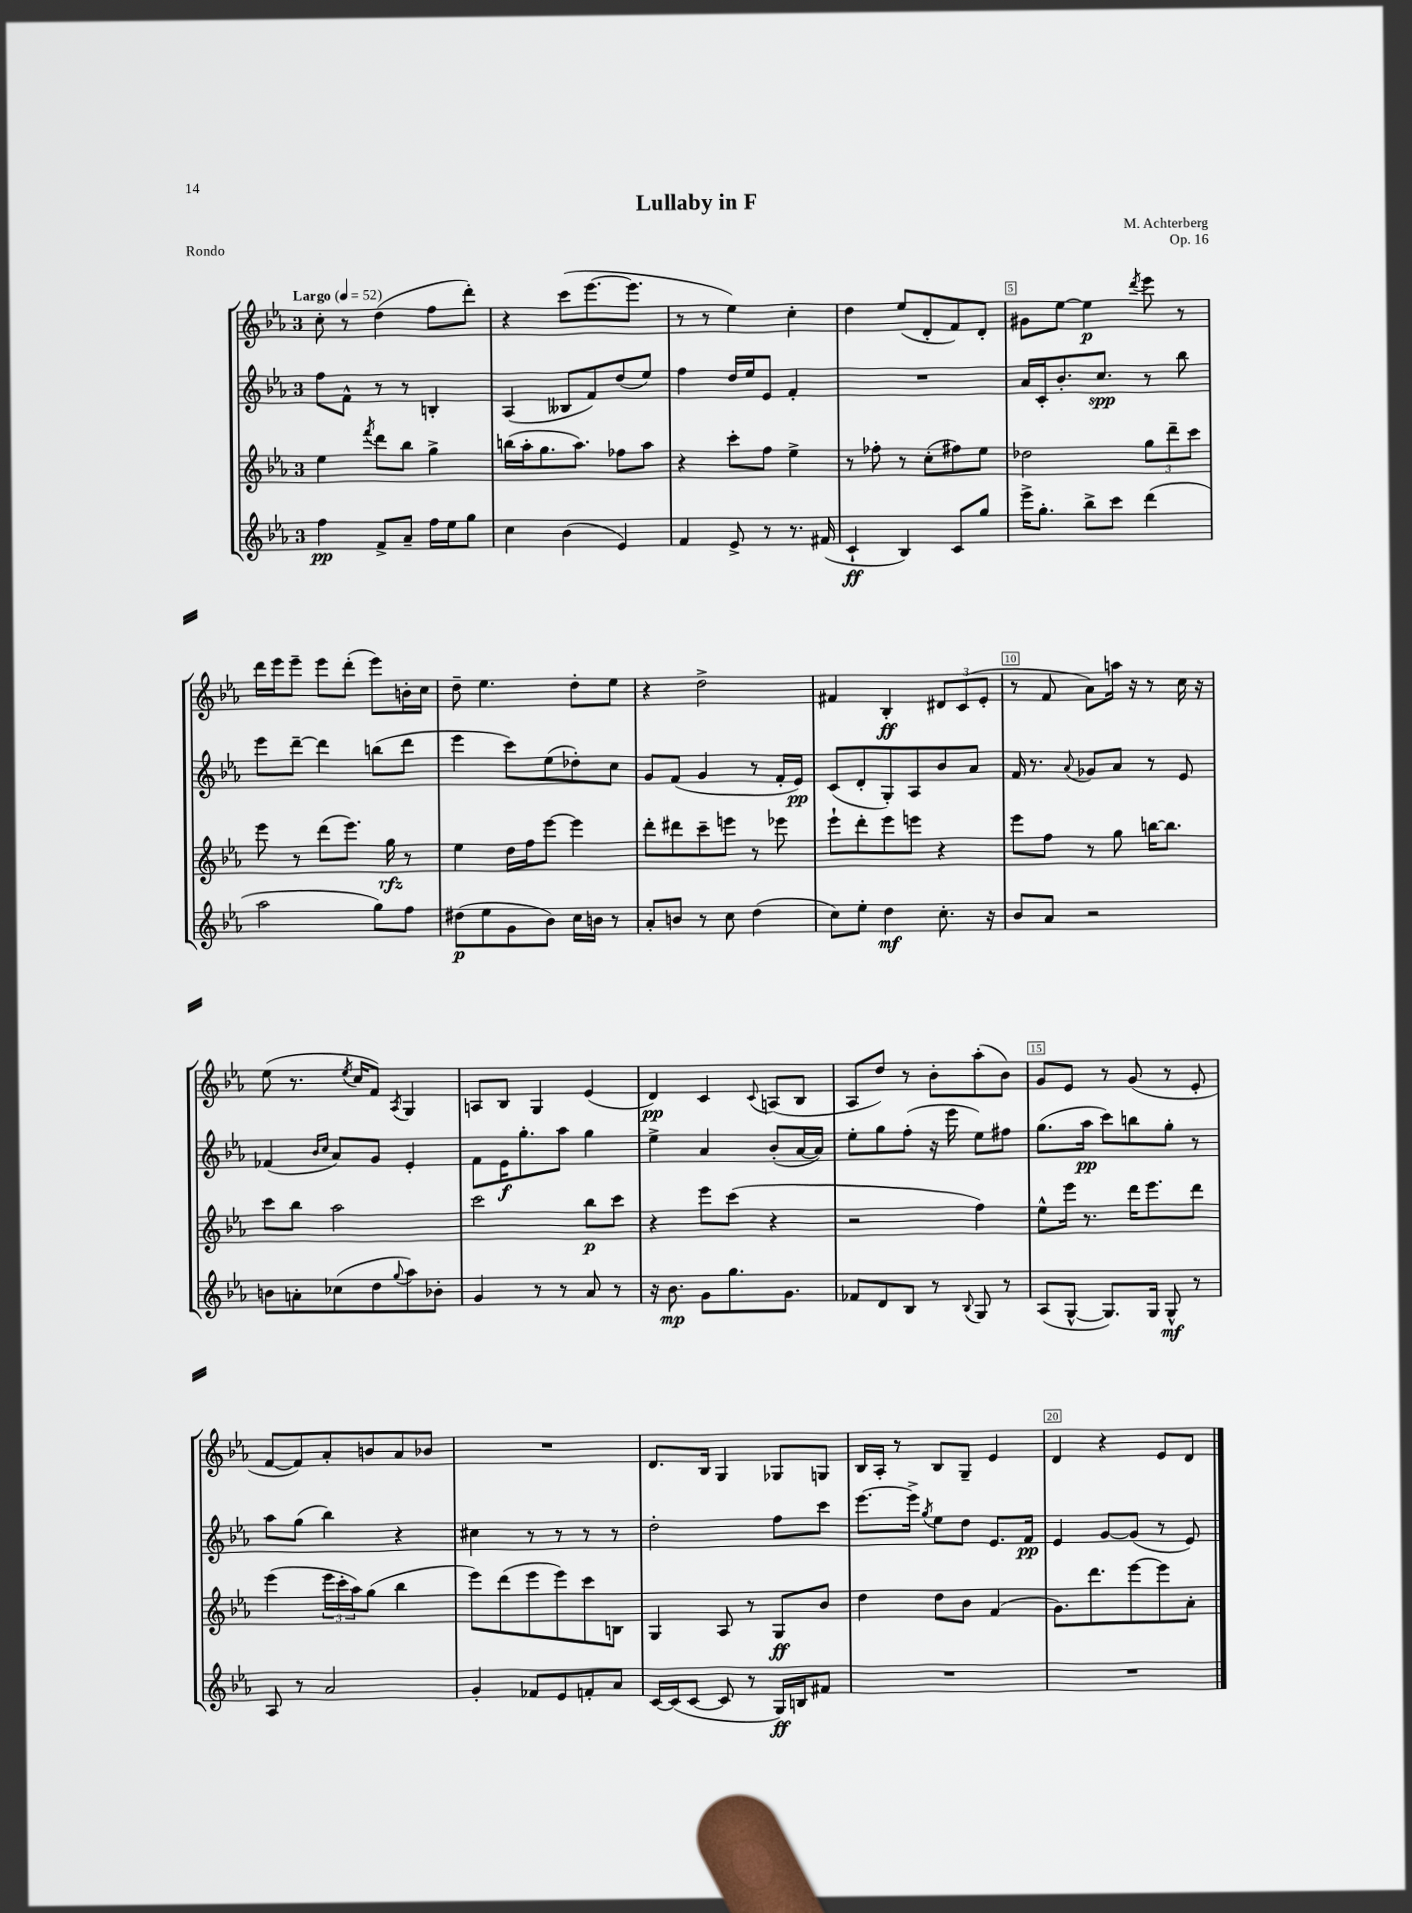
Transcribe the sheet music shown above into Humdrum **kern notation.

**kern	**kern	**kern	**kern
*staff4	*staff3	*staff2	*staff1
*clefG2	*clefG2	*clefG2	*clefG2
*k[b-e-a-]	*k[b-e-a-]	*k[b-e-a-]	*k[b-e-a-]
*M3/4	*M3/4	*M3/4	*M3/4
*MM52	*MM52	*MM52	*MM52
4ff\	4ee-\	8ff\L	8cc'\
.	.	8f^^\J	8r
.	8qfff/	.	.
8f^/L	8ddd\L	8r	(4dd\
8a-~/J	8bb-\J	8r	.
16ff\LL	4gg^\	4B'/	8ff\L
16ee-\J	.	.	.
8gg\J	.	.	8ddd'\J)
=	=	=	=
4cc\	(16bb\LL	(4A-/	4r
.	16aa-'\J	.	.
.	8.gg\	.	.
(4b-\	.	8B--/L	(8ccc\L
.	8.aa-\J)	.	.
.	.	8f/)	[8.eee-\
4e-/)	8ff-\L	(8dd/	.
.	.	.	8.eee-\]J
.	8aa-\J	8ee-/J)	.
=	=	=	=
4f/	4r	4ff\	8r
.	.	.	8r
8e-^/	8ccc'\L	16dd/LL	4ee-\)
.	.	16ee-/J	.
8r	8ff\J	8e-/J	.
8.r	4ee-^\	4f'/	4cc'\
(16f#/	.	.	.
=	=	=	=
4c`/	8r	2.r	4dd\
.	8ff-'\	.	.
4B-/)	8r	.	(8ee-/L
.	(8cc'\L	.	8d'/
8c/L	8ff#\)	.	8f/)
8gg/J	8ee-\J	.	8d'/J
=	=	=	=
16eee-^\LK	2dd-\	16a-/LL	8g#\L
8.gg'\J	.	16c'/J	.
.	.	8.b-'/	[8ee-\J
8bb-^\L	.	.	4ee-\]
.	.	8.cc/J	.
8ccc\J	.	.	.
.	.	.	8qddd/
(4ddd\	12gg\L	8r	8eee-\
.	12ddd~\	.	.
.	.	8bb-\	8r
.	12ccc\J	.	.
=	=	=	=
2aa-\	8eee-\	8eee-\L	16ddd\LL
.	.	.	16eee-\J
.	8r	[8ddd~\J	8eee-~\J
.	(8ddd\L	4ddd\]	8eee-\L
.	8.eee-\J)	.	(8ddd'\J
8gg\L)	.	(8bb\L	8eee-\L)
.	16gg\	.	.
8ff\J	8r	8ddd\J	16b'\L
.	.	.	16cc\JJ
=	=	=	=
(8dd#\L	4ee-\	4eee-\	8dd~\
8ee-\	.	.	4.ee-\
8g\	16dd\LL	8ccc\L)	.
.	16ff\J	.	.
8b-\J)	[8eee-\J	(8ee-\	.
16cc\LL	4eee-\]	8dd-'\)	8dd'\L
16b\JJ	.	.	.
8r	.	8cc\J	8ee-\J
=	=	=	=
8a-'/L	8ddd'\L	8g/L	4r
8b/J	8ddd#\	(8f/J	.
8r	8ccc~\	4g/	2dd^\
8cc\	8eee\J	.	.
(4dd\	8r	8r	.
.	8eee-\	16f'/LL	.
.	.	16e-/JJ)	.
=	=	=	=
8cc\L)	8eee-`\L	(8c/L	4f#/
8ee-'\J	8ddd'\	8d'/	.
4dd\	8eee-\	8G'/)	4B-'/
.	8eee\J	8A-/	.
8.cc'\	4r	8b-/	12d#/L
.	.	.	(12c/
.	.	8a-/J	.
.	.	.	12e-'/J
16r	.	.	.
=	=	=	=
8b-/L	8eee-\L	16f/	8r
.	.	8.r	.
8a-/J	8ff\J	.	8f/
.	.	8qqa-/	.
2r	8r	8g-/L	8a-\L)
.	8gg\	8a-/J	16aa\Jk
.	.	.	16r
.	[16bb\LK	8r	8r
.	8.bb\]J	.	.
.	.	8e-/	16cc\
.	.	.	16r
=	=	=	=
8b\L	8ccc\L	(4f-/	(8ee-\
8a'\	8bb-\J	.	8.r
.	.	16qqb-/LL	.
.	.	16qqcc/JJ	.
(8cc-\	2aa-\	8a-/L)	.
.	.	.	8qee-/
.	.	.	16cc/LK
8dd\	.	8g/J	8f/J)
8qqgg/	.	.	8qA-/
8aa-\)	.	4e-'/	4G/
8b-'\J	.	.	.
=	=	=	=
4g/	2ccc\	8f\L	8A/L
.	.	16e-\K	8B-/J
.	.	8.gg'\	.
8r	.	.	4G/
8r	.	8aa-\J	.
8a-/	8bb-\L	4gg\	(4e-/
8r	8ccc\J	.	.
=	=	=	=
16r	4r	4ee-^\	4d/)
8.b-\	.	.	.
8g\L	8eee-\L	4a-/	4c/
8.gg\	(8ccc\J	.	.
.	.	.	8qqc/
.	4r	(8b-'/L	(8A/L
8.g\J	.	.	.
.	.	[16a-/L	8B-/J
.	.	16a-/]JJ)	.
=	=	=	=
8f-/L	2r	8ee-'\L	8A-/L
8d/	.	8gg\	8dd/J)
8B-/J	.	(8ff'\J	8r
8r	.	16r	8b-'\L
.	.	16eee-\	.
8qqB-/	.	.	.
8G/	4ff\)	8ee-\L)	(8aa-'\
8r	.	8ff#\J	8b-\J)
=	=	=	=
(8A-/L	8ee-^^\L	(8.gg\L	8g/L
[8G^^/J	16eee-\Jk	.	8e-/J
.	8.r	16aa-\Jk	.
8.G/]L)	.	8ccc\L)	8r
.	16ddd\LK	8bb\	(8g/
16G/Jk	8.eee-\	.	.
8G^^/	.	8gg'\J	8r
8r	8ddd\J	8r	8e-'/
=	=	=	=
8A-/	(4eee-\	8aa-\L	[8f/L
8r	.	(8gg\J	8f/])
2a-/	24eee-\LL	4bb-\)	8a-'/
.	24ccc'\	.	.
.	24aa-\J)	.	.
.	(8gg\J	.	8b/
.	4bb-\	4r	8a-/
.	.	.	8b-/J
=	=	=	=
4g'/	8eee-\L)	4cc#\	2.r
.	(8ddd\	.	.
8f-/L	8eee-\	8r	.
8e-/	8eee-\)	8r	.
8f'/	8ccc\	8r	.
8a-/J	8B\J	8r	.
=	=	=	=
[16c/LL	4G/	2dd'\	8.d/L
(16c/]J	.	.	.
[8c/J	.	.	.
.	.	.	16B-/Jk
8c/]	8A-/	.	4G/
8r	8r	.	.
16G/LL)	8G/L	8ff\L	8G-/L
16B/J	.	.	.
8f#/J	8b-/J	8ccc\J	8G/J
=	=	=	=
2.r	4dd\	[8.eee-\L	16B-/LL
.	.	.	16A-'/JJ
.	.	.	8r
.	.	16eee-^\]Jk	.
.	.	8qgg/	.
.	8dd\L	8ee-\L	8B-/L
.	8b-\J	8dd\J	8G~/J
.	(4f/	8.e-/L	4e-/
.	.	16f/Jk	.
=	=	=	=
2.r	8.g\L)	4e-/	4d/
.	8.ddd\	.	.
.	.	[8g/L	4r
.	[8eee-\	(8g/]J	.
.	8eee-\]	8r	8e-/L
.	8a-'\J	8e-/)	8d/J
==	==	==	==
*-	*-	*-	*-
